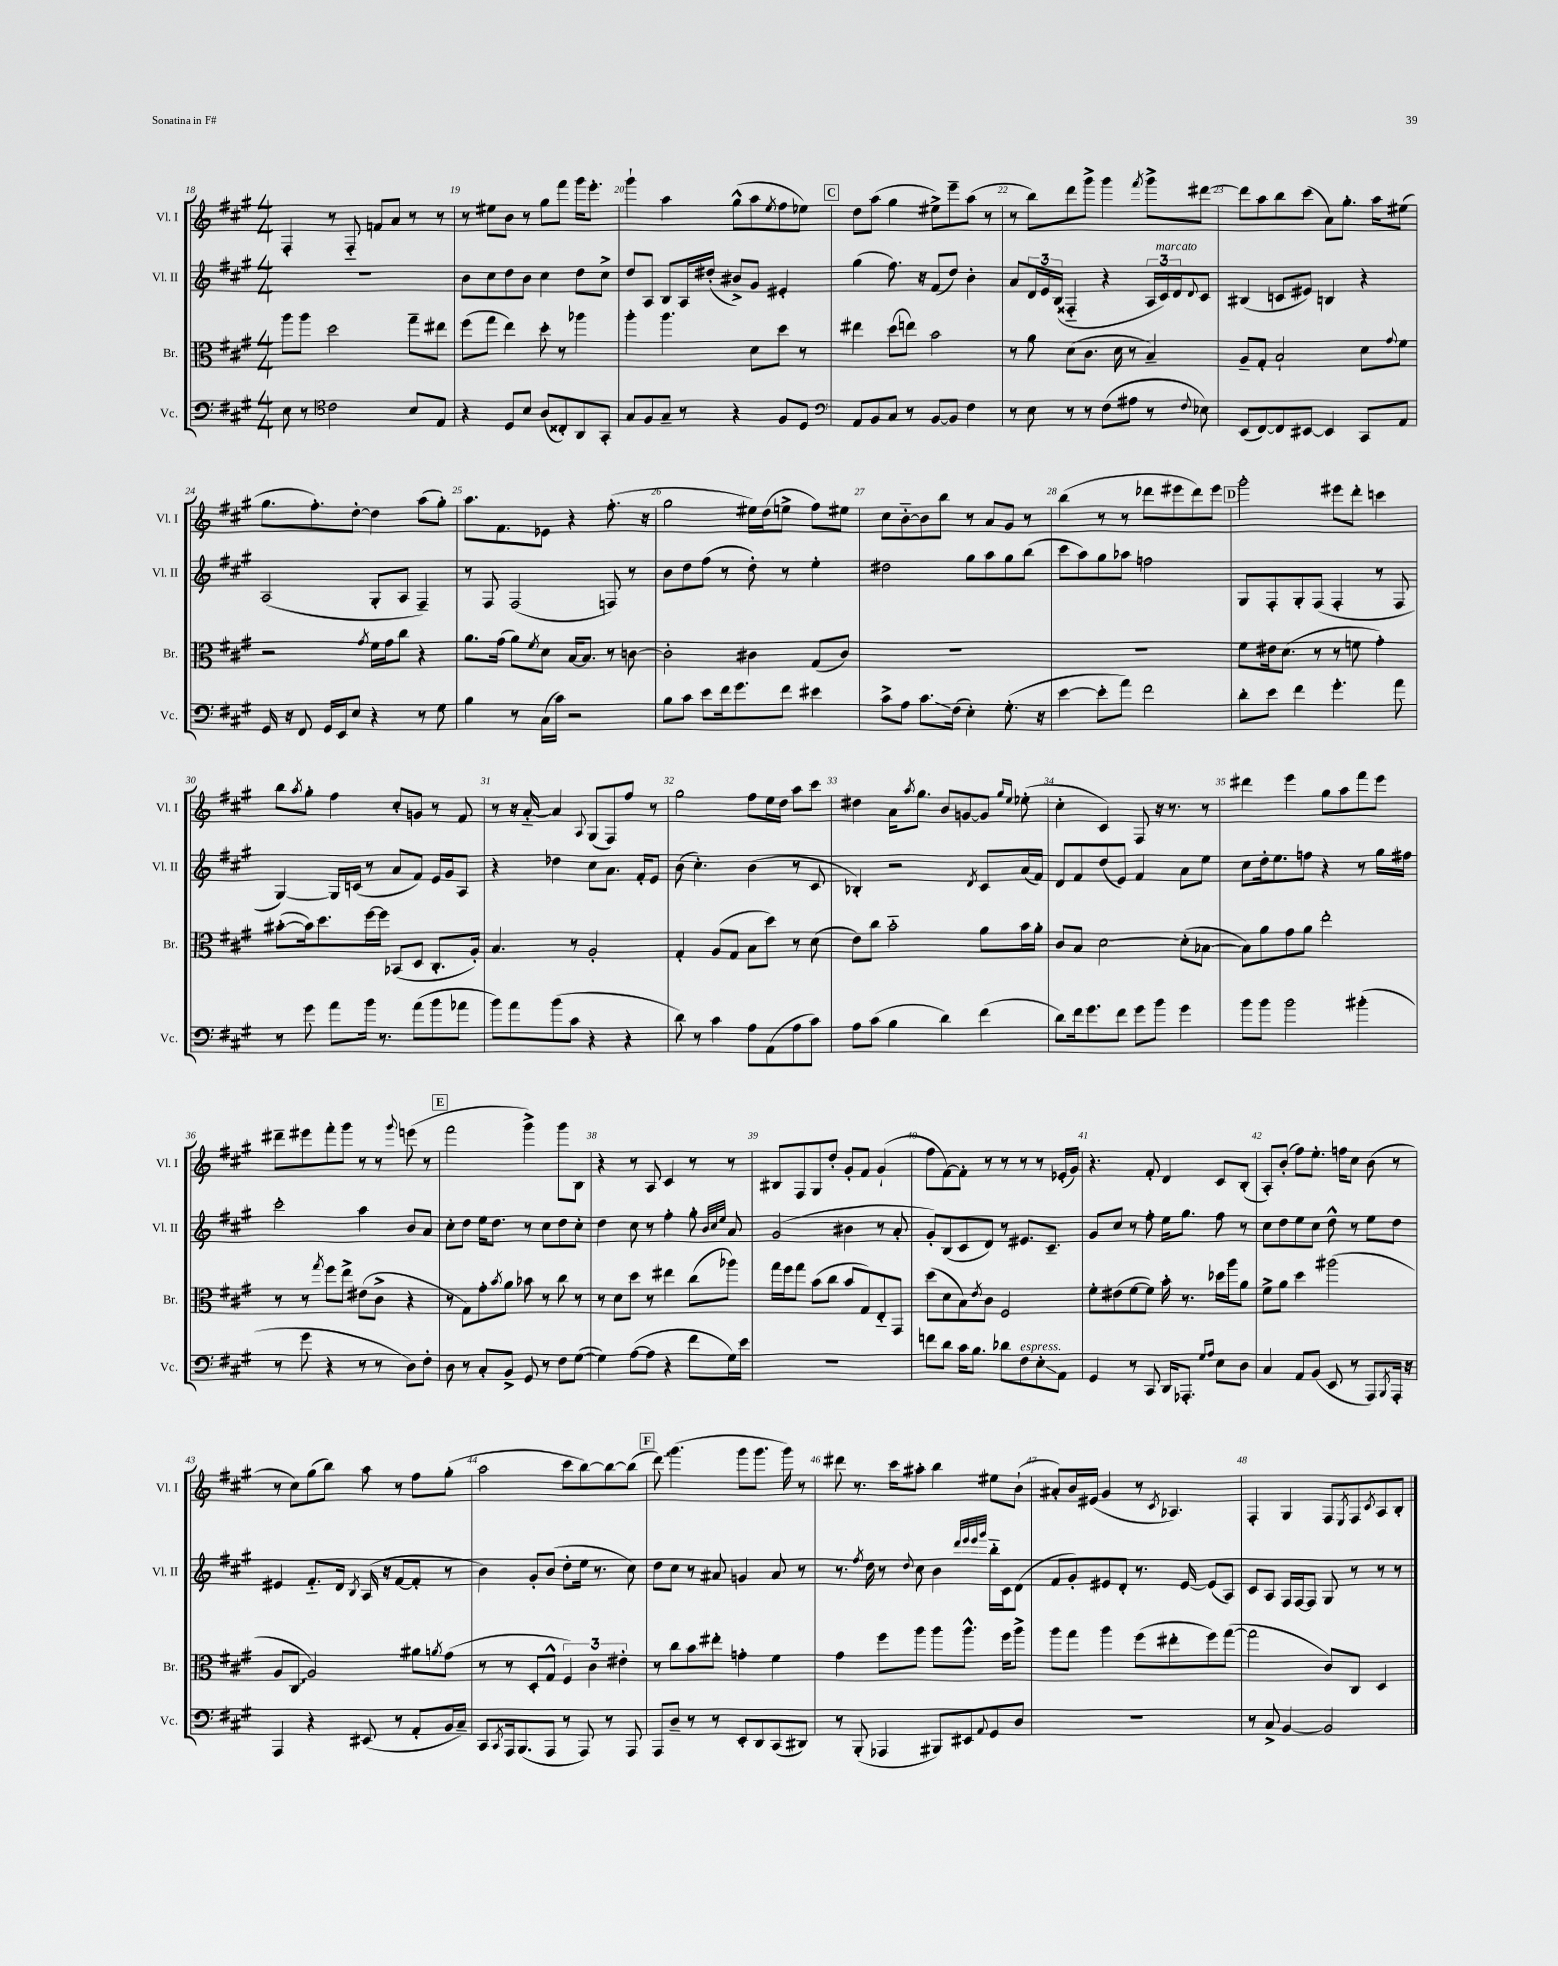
<<
\new StaffGroup <<
\new Staff = "s0" \with { instrumentName = "Vl. I" shortInstrumentName = "Vl. I" } {
    \clef treble \key a \major \numericTimeSignature \time 4/4
    fis4-. r8 fis8-_ f'8 a'8 r8 r8 |
    r8 eis''8 b'8 r8 gis''8 fis'''8 gis'''16 e'''8.-. |
    gis'''4-! a''4 gis''8-^( a''8 \acciaccatura { e''8 } fis''8 ees''8) |
    \mark \markup { \box "C" } d''8 a''8( gis''4 eis''8->) e'''8-- a''8( r8 |
    r8 b''8) d'''8 gis'''8-> gis'''4 \acciaccatura { fis'''8 } gis'''8-> dis'''8~ |
    dis'''8 a''8 b''8 cis'''8( a'8) gis''8.-. a''16 eis''8( |
    gis''8. fis''8.-.) d''8~-. d''4 a''8( gis''8-.) |
    a''8. fis'8. ees'8 r4 fis''8.-.( r16 |
    gis''2 eis''16) d''16( e''8-> fis''8) eis''8 |
    cis''8 b'8~-_ b'8 b''8 r8 a'8 gis'8 r8 |
    b''4( r8 r8 des'''8 eis'''8 des'''8) eis'''8 |
    \mark \markup { \box "D" } gis'''2-. eis'''8 d'''8-. c'''4 |
    b''8 \acciaccatura { a''8 } gis''8-. fis''4 cis''8-. g'8 r8 fis'8 |
    r8 r16 a'16~-_ a'4 \appoggiatura { a8 } gis8( fis8) fis''8 r8 |
    gis''2 fis''8 e''16 d''16 a''8 cis'''8 |
    dis''4 a'16 \acciaccatura { a''8 } gis''8. b'8 g'8~ g'8 \grace { gis''16 e''16 } ees''8-.( |
    cis''4-. cis'4) fis8 r16 r8. r8 |
    dis'''4 e'''4 gis''8 a''8 fis'''8 e'''8 |
    dis'''8-- eis'''8 fis'''8-. gis'''8 r8 r8 \appoggiatura { gis'''8 } e'''8( r8 |
    \mark \markup { \box "E" } fis'''2 gis'''4->) gis'''8 b8 |
    r4 r8 a8 cis'4 r8 r8 |
    bis8 fis8 gis8 d''8-. gis'8-. fis'8 gis'4-!( |
    fis''8 fis'8~) fis'8-. r8 r8 r8 r8 ees'16-.( gis'16) |
    r4. fis'8-. d'4 cis'8 b8-.( |
    a8-.) b'8-.( fis''8) e''8.-. f''16 cis''8 b'8( r8 |
    r8 cis''8) gis''8( b''8) a''8 r8 fis''8 gis''8-.( |
    a''2 cis'''8 b''8~) b''8~ b''8( |
    \mark \markup { \box "F" } \once \override Glissando.style = #'zigzag d'''8\glissando) gis'''4.( gis'''8 gis'''8. gis'''16) r8 |
    dis'''8 r8. cis'''16 ais''8-. b''4 eis''8 b'8-!( |
    ais'8-.) b'16 eis'16( gis'4 r8 \acciaccatura { cis'8 } aes4.) |
    fis4-. gis4 fis8 \acciaccatura { e8 } fis8 \acciaccatura { cis'8 } a8 b8-. \bar "|." |
}
\new Staff = "s1" \with { instrumentName = "Vl. II" shortInstrumentName = "Vl. II" } {
    \clef treble \key a \major \numericTimeSignature \time 4/4
    R1 |
    b'8 cis''8 d''8 b'8 cis''4 d''8 cis''8-> |
    d''8 a8 b8 a16 dis''16-.( bis'8->) gis'8 eis'4-. |
    \mark \markup { \box "C" } gis''4( fis''8.) r16 fis'8( d''8) b'4-. |
    a'8 \tuplet 3/2 { d'16 e'16 b16( } fisis4-_ r4 \tuplet 3/2 { a16 cis'16^\markup { \italic "marcato" }) d'16 } \appoggiatura { d'8 } cis'8 |
    bis4( c'8 eis'8) b4 r4 |
    a2( gis8-. a8 fis4--) |
    r8 fis8 fis2( f8) r8 |
    b'8 d''8 fis''8( r8 d''8-.) r8 e''4-. |
    dis''2 gis''8 a''8 gis''8 b''8( |
    cis'''8 a''8) gis''8 aes''8 f''2 |
    \mark \markup { \box "D" } gis8 fis8-. gis8-. fis8( fis4-. r8 fis8 |
    gis4~) gis16 c'16( r8 a'8 fis'8) e'16 gis'16 a8 |
    r4 des''4 cis''8 a'8. fis'16-. e'8 |
    b'8( cis''4.-.) b'4( r8 cis'8 |
    bes4-.) r2 \acciaccatura { d'8 } cis'8 a'16( fis'16) |
    d'8 fis'8 d''8( e'8) fis'4 a'8 e''8 |
    cis''8 d''16-. e''8. f''8 r4 r8 gis''16 fis''16 |
    cis'''2-. a''4 b'8 a'8 |
    \mark \markup { \box "E" } cis''8-. d''8 e''16 d''8. r8 cis''8 d''8 cis''8-. |
    d''4 cis''8 r8 fis''4-. gis''8-. \grace { b'32 cis''32 e''32 } a'8 |
    gis'2( bis'4 r8 a'8-. |
    gis'8-.) b8( cis'8 d'8) r8 eis'8. cis'8.-- |
    gis'8 cis''8 r8 fis''8-. e''16 gis''8. fis''8 r8 |
    cis''8 d''8 e''8 cis''8 d''8-^ r8 e''8 d''8 |
    eis'4 fis'8.-_ d'16 \acciaccatura { b8 } a16( r16 fis'8~ fis'8-. r8 |
    b'4) gis'8-. b'8( d''8-. e''16 r8. cis''8) |
    \mark \markup { \box "F" } d''8 cis''8 r8 ais'8 g'4 ais'8 r8 |
    r8. \acciaccatura { fis''8 } d''16 r8 \appoggiatura { d''8 } cis''8 b'4 \grace { d'''32 e'''32 e'''32 gis'''32 } b''16-_ cis'16 d'8( |
    fis'8 gis'8-.) eis'8 d'8-. r8. eis'16~ eis'8( a8) |
    cis'8 a8 fis16 fis16~ fis8 gis8 r8 r8 r8 \bar "|." |
}
\new Staff = "s2" \with { instrumentName = "Br." shortInstrumentName = "Br." } {
    \clef alto \key a \major \numericTimeSignature \time 4/4
    a''8 a''8 d''2 gis''8-- eis''8 |
    fis''8( gis''8 e''4) d''8-. r8 aes''4 |
    a''4-. a''4. d'8 d''8 r8 |
    \mark \markup { \box "C" } eis''4 d''8( e''8) b'2 |
    r8 a'8 d'8( cis'8. d'16 r8 b4--) |
    a8-- gis8-. b2-! d'8 \appoggiatura { gis'8 } fis'8 |
    r2 \acciaccatura { gis'8 } fis'16 gis'16 cis''8 r4 |
    a'8. gis'16( a'8) \acciaccatura { fis'8 } d'8 b16~ b8. r8 c'8~ |
    c'2-. cis'4 gis8( cis'8) |
    R1 |
    R1 |
    \mark \markup { \box "D" } fis'8 eis'16 d'8.( r8 r8 f'8 gis'4-.) |
    bis'8~-.( bis'16) d''8. fis''16~ fis''16 bes,8( d8 cis8.-. a16-.) |
    b4. r8 a2-. |
    gis4-. a8( gis8 b8 d''8) r8 d'8( |
    e'8) cis''8 b'2-_ a'8 b'16 a'16-. |
    cis'8 b8 d'2~ d'8-.( bes8~ |
    bes8) a'8 gis'8 a'8 e''2-. |
    r8 r8 \acciaccatura { gis''8 } fis''8 e''8-> eis'8( cis'8-> r4 |
    \mark \markup { \box "E" } r8 gis8) gis'8-. \acciaccatura { b'8 } a'8 bes'8 r8 cis''8 r8 |
    r8 d'8 d''8 r8 eis''4 cis''8( aes''8) |
    gis''16 fis''16 gis''8 b'8( cis''8 b'8 gis8) e8-_ gis,8 |
    d''8( d'8 b8) \acciaccatura { e'8 } cis'8 fis2 |
    fis'8-. eis'8( fis'8~ fis'8) b'16-. r8. des''16 a''16 a'8 |
    fis'8-> a'8 d''4 ais''2( |
    a8 \once \override Glissando.style = #'zigzag cis8\glissando a2) ais'8 \acciaccatura { a'8 } gis'8( |
    r8 r8 d8-. gis8-^ \tuplet 3/2 { fis4) cis'4 eis'4-. } |
    \mark \markup { \box "F" } r8 cis''8 b'8 eis''8-. g'4-. fis'4 |
    gis'4 fis''8 a''8 a''8 a''8.-^ fis''16 a''8-> |
    a''8 gis''8 a''4 fis''8( eis''8-. fis''8) gis''8~( |
    gis''2 cis'8) cis8 d4 \bar "|." |
}
\new Staff = "s3" \with { instrumentName = "Vc." shortInstrumentName = "Vc." } {
    \clef bass \key a \major \numericTimeSignature \time 4/4
    e8 r8 \clef tenor cis'2 b8 e8 |
    r4 d8 b8 a8( cisis8-.) a,8 gis,8-. |
    gis8 fis8 gis8-- r8 r4 fis8 d8 |
    \mark \markup { \box "C" } \clef bass a,8 b,8 cis8 r8 b,8~ b,8 fis4 |
    r8 e8 r8 r8 fis8( ais8 r8 \appoggiatura { fis8 } ees8) |
    e,8( fis,8~) fis,8 eis,8~ eis,4 cis,8 a,8 |
    gis,16 r16 fis,8 gis,16 e,16 e8 r4 r8 gis8 |
    b4 r8 cis16( cis'16) r2 |
    b8 cis'8 e'8 fis'16 gis'8. fis'8 eis'4 |
    cis'8-> a8 cis'8.\glissando fis16( e4-.) gis8.-.( r16 |
    e'4~ e'8-. a'8) fis'2 |
    \mark \markup { \box "D" } d'8-. e'8 fis'4 gis'4.-. a'8 |
    r8 gis'8 a'8 b'16 r8. a'8( b'8 aes'8 |
    b'8) a'8 b'8( cis'8 r4 r4 |
    d'8) r8 cis'4 a8 a,8( a8 cis'8) |
    a8 cis'8( b4 d'4) fis'4( |
    d'8) fis'16 gis'8. fis'8 gis'8 b'8 gis'4 |
    b'8 b'8 b'2 bis'4-.( |
    r8 gis'8 r4 r8 r8 d8) fis8-. |
    \mark \markup { \box "E" } d8 r8 cis8-. b,8-> gis,8 r8 fis8 gis8~( |
    gis4) a8~( a8 r4 fis'8 gis16) e'16 |
    R1 |
    f'8 d'8 cis'16 b8. des'8 fis8^\markup { \italic "espress." } e8-.\glissando a,8 |
    gis,4 r8 cis,8 d,16 aes,,8.-. \grace { gis16 a16 } e8 d8 |
    cis4 a,8 b,8( e,8 r8 a,,8) \acciaccatura { b,,8 } a,,16-. r16 |
    a,,4 r4 eis,8( r8 a,8-. b,16 cis16--) |
    cis,8 \acciaccatura { cis,8 } a,,16 b,,8.( a,,8 r8 a,,8) r8 a,,8 |
    \mark \markup { \box "F" } a,,8 d8-- r8 r8 e,8-. d,8 cis,8( dis,8) |
    r8 b,,8-.( aes,,4 bis,,8) eis,8 \appoggiatura { a,8 } gis,8 d8 |
    R1 |
    r8 cis8-> b,4~ b,2 \bar "|." |
}
>>
>>
\layout { \context { \Score currentBarNumber = #18 \override BarNumber.break-visibility = ##(#f #t #t) barNumberVisibility = #all-bar-numbers-visible } }
